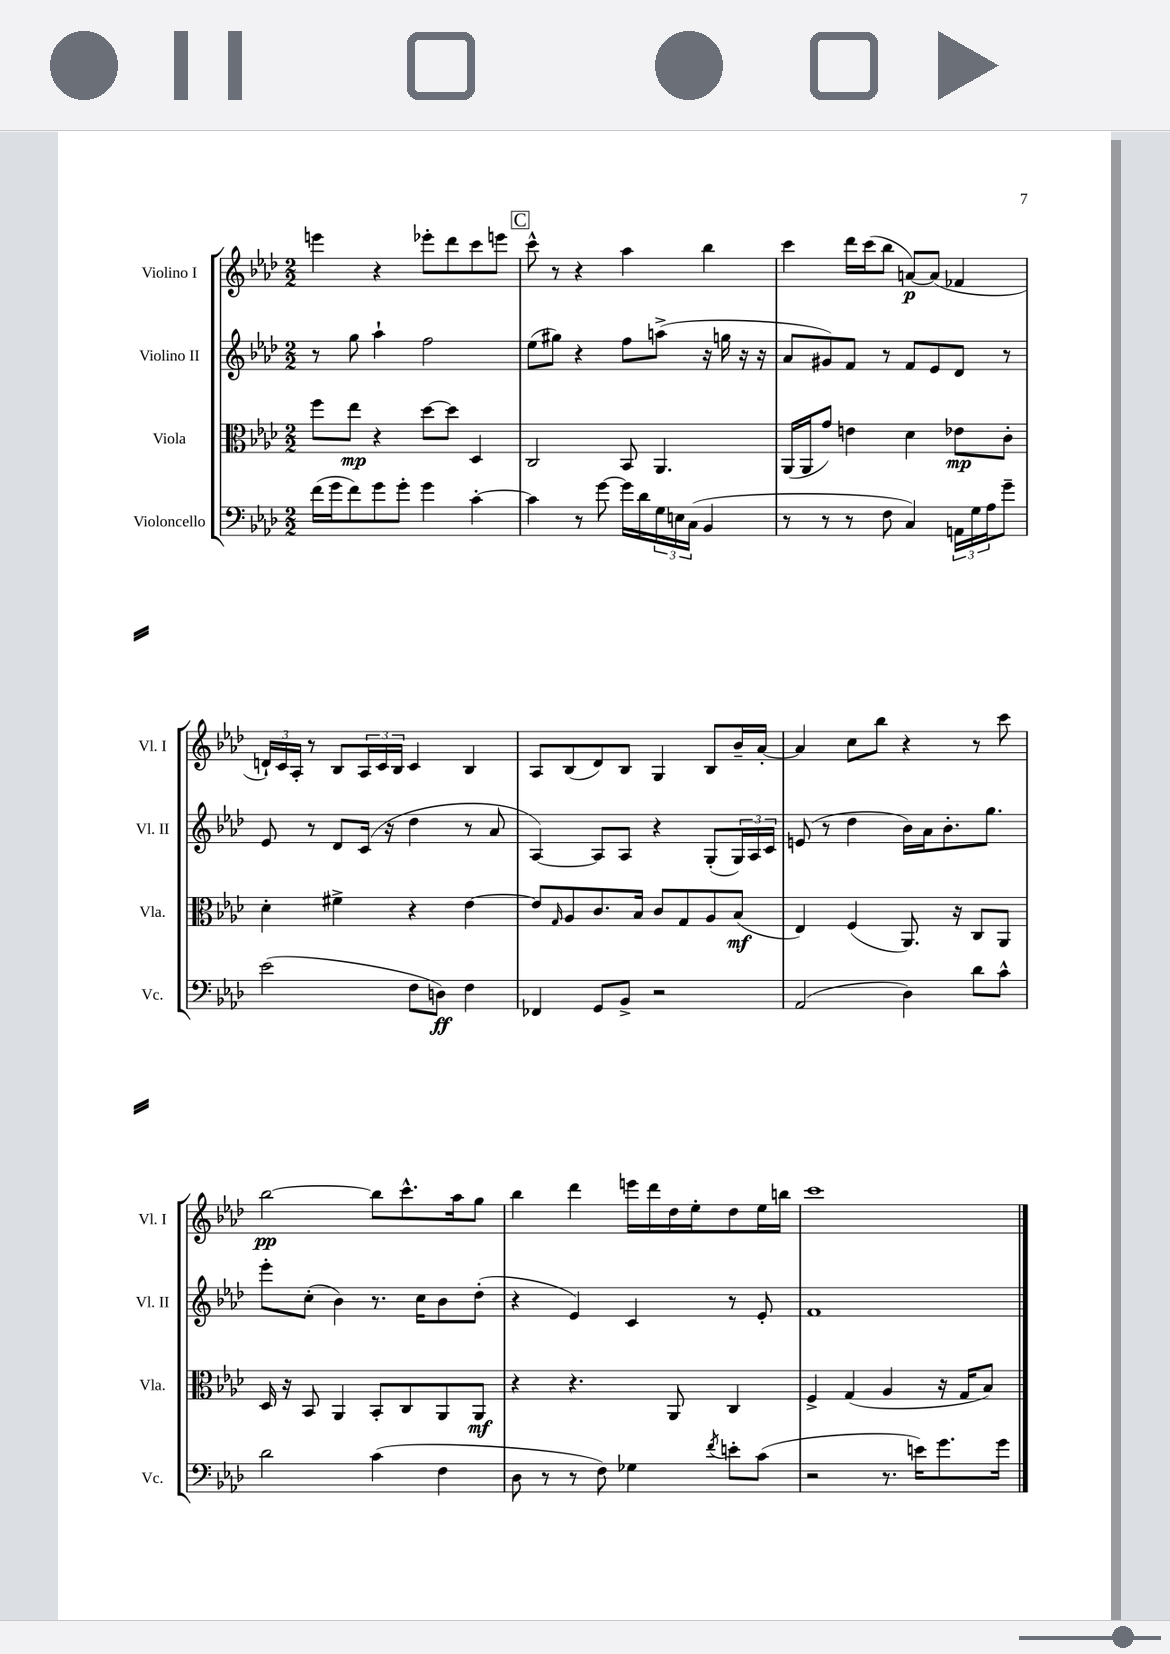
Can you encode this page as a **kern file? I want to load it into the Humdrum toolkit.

**kern	**dynam	**kern	**dynam	**kern	**kern	**dynam
*part4	*part4	*part3	*part3	*part2	*part1	*part1
*staff4	*staff4	*staff3	*staff3	*staff2	*staff1	*staff1
*I"Violoncello	*	*I"Viola	*	*I"Violino II	*I"Violino I	*
*I'Vc.	*	*I'Vla.	*	*I'Vl. II	*I'Vl. I	*
*clefF4	*	*clefC3	*	*clefG2	*clefG2	*
*k[b-e-a-d-]	*	*k[b-e-a-d-]	*	*k[b-e-a-d-]	*k[b-e-a-d-]	*
*M2/2	*	*M2/2	*	*M2/2	*M2/2	*
=95	=95	=95	=95	=95	=95	=95
(16f\LL	.	8ff\L	.	8r	4eeen\	.
16g\J	.	.	.	.	.	.
8f\)	.	8ee-\J	mp	8gg\	.	.
8g\	.	4r	.	4aa-`\	4r	.
8g'\J	.	.	.	.	.	.
4g\	.	[8dd-\L	.	2ff\	8eee-X'\L	.
.	.	8dd-\J]	.	.	8ddd-\	.
[4c'\	.	4D-/	.	.	8ccc\	.
.	.	.	.	.	8eeen\J	.
!!LO:REH:place=s1:t=C
=96	=96	=96	=96	=96	=96	=96
4c\]	.	2C/	.	(8ee-\L	8ccc^^\	.
.	.	.	.	8gg#X\J)	8r	.
8r	.	.	.	4r	4r	.
[8g\	.	.	.	.	.	.
16g\LL]	.	8BB-/	.	8ff\L	4aa-\	.
16d-\	.	.	.	.	.	.
24G\	.	4.AA-/	.	(8aan^\J	.	.
24En\	.	.	.	.	.	.
(24C\JJ	.	.	.	.	.	.
4BB-/	.	.	.	16r	4bb-\	.
.	.	.	.	16ggn\	.	.
.	.	.	.	16r	.	.
.	.	.	.	16r	.	.
=97	=97	=97	=97	=97	=97	=97
8r	.	(16AA-/LL	.	8a-/L	4ccc\	.
.	.	16AA-/J	.	.	.	.
8r	.	8g/J)	.	8g#X/)	.	.
8r	.	4en\	.	8f/J	16ddd-\LL	.
.	.	.	.	.	(16ccc\J	.
8F\	.	.	.	8r	8bb-\J	.
4C/)	.	4d-\	.	8f/L	[8an/L)	p
.	.	.	.	8e-/	(8a/J]	.
24AAn\LL	.	8e-X\L	mp	8d-/J	4f-X/	.
24G\	.	.	.	.	.	.
24A-\J	.	.	.	.	.	.
8g~\J	.	8c'\J	.	8r	.	.
!!LO:LB:g=z
=98	=98	=98	=98	=98	=98	=98
(2e-\	.	4d-'\	.	8e-/	24dn`/LL)	.
.	.	.	.	.	24c/	.
.	.	.	.	.	24A-'/JJ	.
.	.	.	.	8r	8r	.
.	.	4f#X^\	.	8d-/L	8B-/L	.
.	.	.	.	(16c/Jk	24A-/L	.
.	.	.	.	.	24c/	.
.	.	.	.	16r	.	.
.	.	.	.	.	24B-/JJ	.
8F\L	.	4r	.	4dd-\	4c/	.
8Dn\J)	ff	.	.	.	.	.
4F\	.	[4e-\	.	8r	4B-/	.
.	.	.	.	8a-/	.	.
=99	=99	=99	=99	=99	=99	=99
4FF-X/	.	8e-/L]	.	[4A-/)	8A-/L	.
.	.	16qqG/	.	.	.	.
.	.	8A-/	.	.	(8B-/	.
8GG/L	.	8.c/	.	8A-/L]	8d-/)	.
8BB-^/J	.	.	.	8A-/J	8B-/J	.
.	.	16B-/Jk	.	.	.	.
2r	.	8c/L	.	4r	4G/	.
.	.	8G/	.	.	.	.
.	.	8A-/	.	(8G'/L	8B-/L	.
.	.	(8B-/J	mf	24G/L)	16b-~/L	.
.	.	.	.	24A-/	.	.
.	.	.	.	.	[16a-'/JJ	.
.	.	.	.	24c/JJ	.	.
=100	=100	=100	=100	=100	=100	=100
(2AA-/	.	4E-/)	.	(8en/	4a-/]	.
.	.	.	.	8r	.	.
.	.	(4F/	.	4dd-\	8cc\L	.
.	.	.	.	.	8bb-\J	.
4D-\)	.	8.AA-/)	.	16b-\LL)	4r	.
.	.	.	.	16a-\J	.	.
.	.	.	.	8.b-'\	.	.
.	.	16r	.	.	.	.
8d-\L	.	8C/L	.	.	8r	.
.	.	.	.	8.gg\J	.	.
8c^^\J	.	8AA-/J	.	.	8ccc\	.
!!LO:LB:g=z
=101	=101	=101	=101	=101	=101	=101
2d-\	.	16D-/	.	8eee-'\L	[2bb-\	pp
.	.	16r	.	.	.	.
.	.	8BB-/	.	(8cc'\J	.	.
.	.	4AA-/	.	4b-\)	.	.
(4c\	.	8BB-'/L	.	8.r	8bb-\L]	.
.	.	8C/	.	.	8.ccc^^\	.
.	.	.	.	16cc\KL	.	.
4F\	.	8AA-/	.	8b-\	.	.
.	.	.	.	.	16aa-\k	.
.	.	8AA-/J	mf	(8dd-'\J	8gg\J	.
=102	=102	=102	=102	=102	=102	=102
8D-\	.	4r	.	4r	4bb-\	.
8r	.	.	.	.	.	.
8r	.	4.r	.	4e-/)	4ddd-\	.
8F\)	.	.	.	.	.	.
4G-X\	.	.	.	4c/	16eeen\LL	.
.	.	.	.	.	16ddd-\	.
.	.	8AA-/	.	.	16dd-\	.
.	.	.	.	.	16ee-'\J	.
8qf/	.	.	.	.	.	.
8en'\L	.	4C/	.	8r	8dd-\	.
(8c\J	.	.	.	8e-'/	16ee-\L	.
.	.	.	.	.	16bbn\JJ	.
=103	=103	=103	=103	=103	=103	=103
2r	.	4F^/	.	1f	1ccc	.
.	.	(4G/	.	.	.	.
8.r	.	4A-/	.	.	.	.
16en\KL)	.	.	.	.	.	.
8.g\	.	16r	.	.	.	.
.	.	16G/KL	.	.	.	.
.	.	8B-/J)	.	.	.	.
16g\Jk	.	.	.	.	.	.
==	==	==	==	==	==	==
*-	*-	*-	*-	*-	*-	*-
